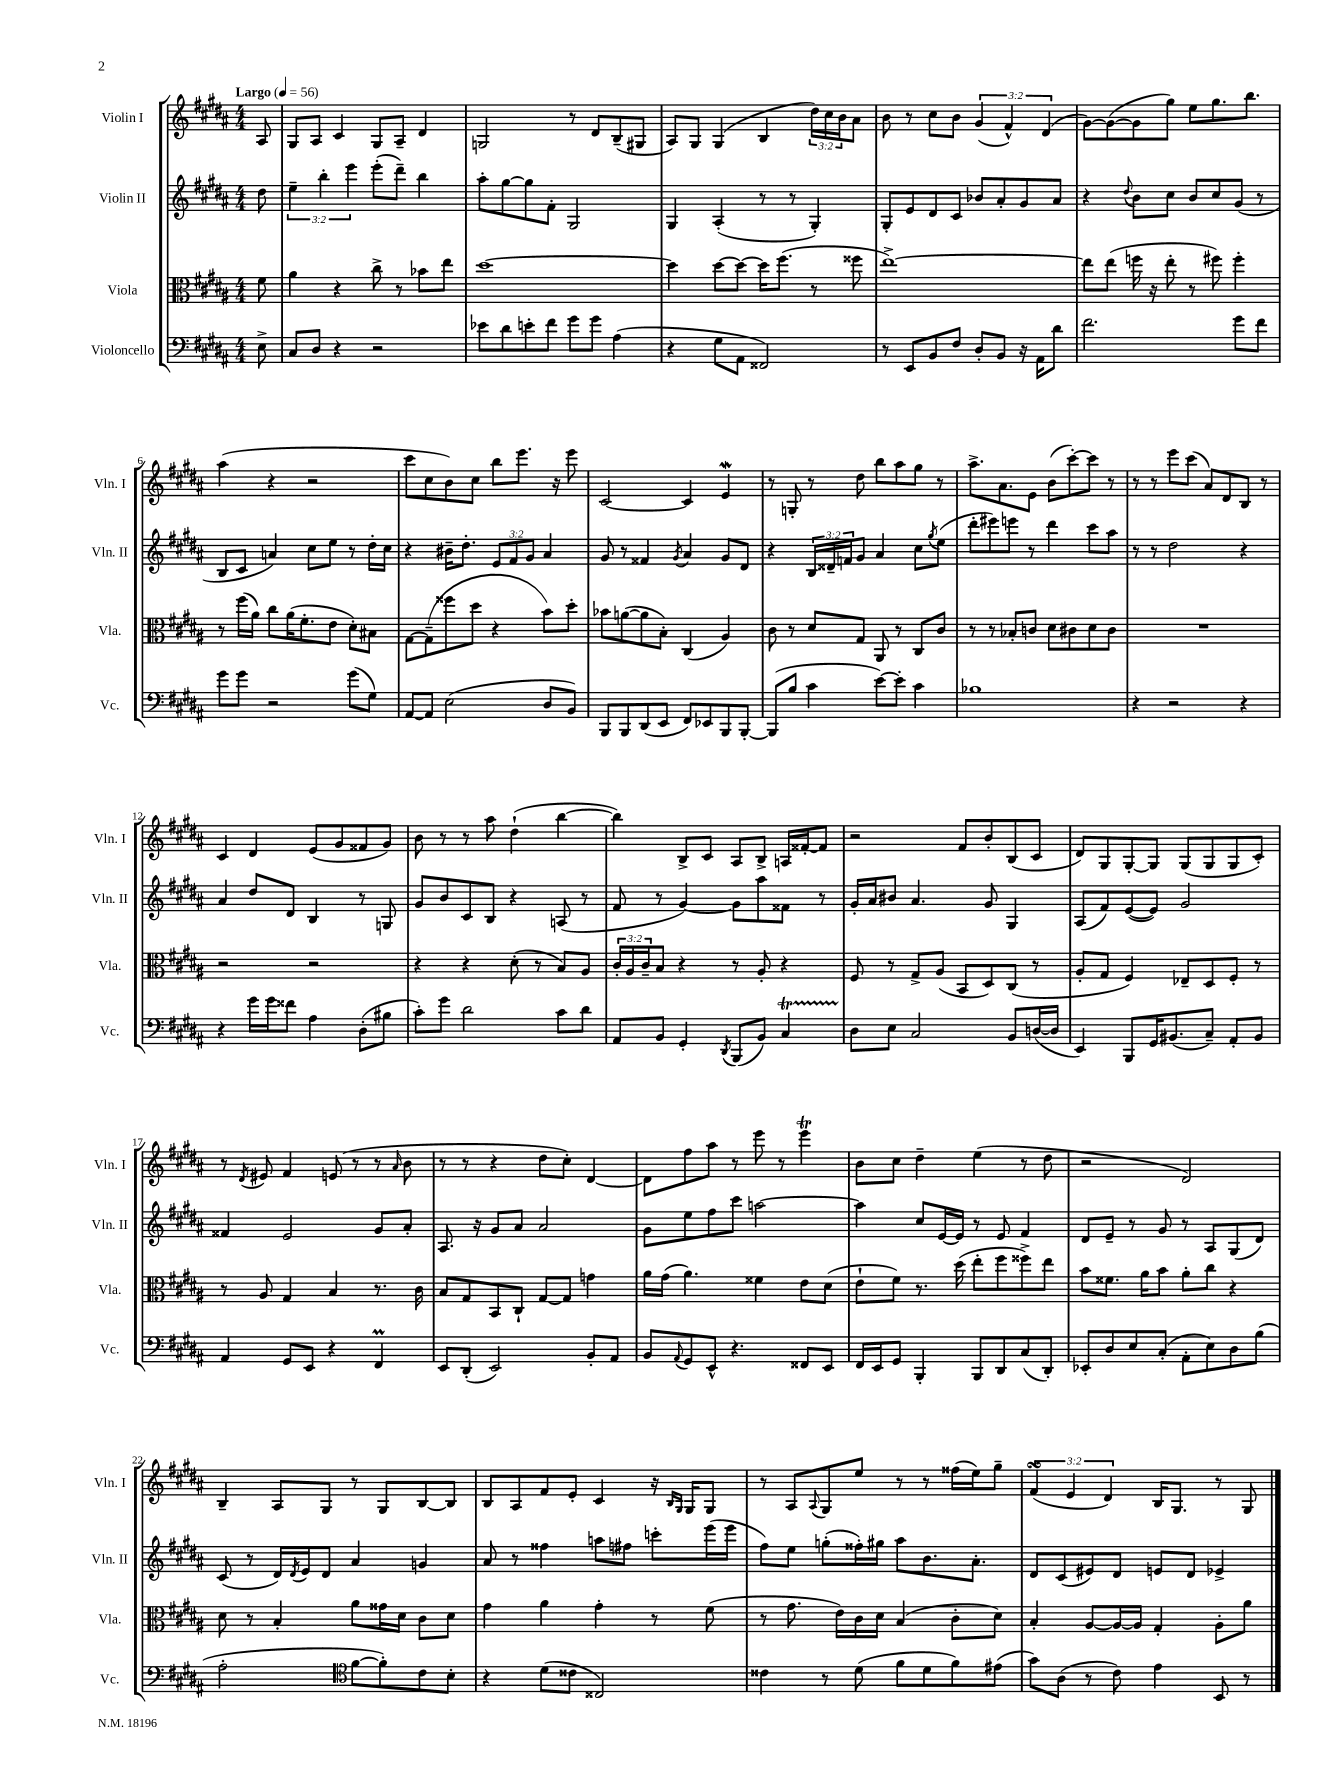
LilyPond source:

<<
\new StaffGroup <<
\new Staff = "s0" \with { instrumentName = "Violin I" shortInstrumentName = "Vln. I" } {
    \clef treble \key b \major \numericTimeSignature \time 4/4 \override Staff.TupletNumber.text = #tuplet-number::calc-fraction-text \partial 8 \tempo "Largo" 4 = 56
    ais8 |
    gis8 ais8 cis'4 gis8 ais8-- dis'4 |
    g2 r8 dis'8 b8--( gis8 |
    ais8) gis8 gis4( b4 \tuplet 3/2 { dis''16) cis''16 b'16 } ais'8 |
    b'8 r8 cis''8 b'8 \tuplet 3/2 { gis'4( fis'4-^) dis'4( } |
    gis'8~) gis'8~( gis'8 gis''8) e''8 gis''8. b''8. |
    ais''4( r4 r2 |
    cis'''8 cis''8 b'8) cis''8 b''8 e'''8. r16 e'''8 |
    cis'2~ cis'4 e'4\mordent |
    r8 g8-. r8 dis''8 b''8 ais''8 gis''8 r8 |
    ais''8.-> ais'8. e'8 b'8( cis'''8~-.) cis'''8 r8 |
    r8 r8 e'''8 cis'''8( ais'8) dis'8 b8 r8 |
    cis'4 dis'4 e'8( gis'8 fisis'8 gis'8) |
    b'8 r8 r8 ais''8 dis''4-!( b''4~ |
    b''4) b8-> cis'8 ais8 b8-> a16 fisis'16~-. fisis'8 |
    r2 fis'8 b'8-. b8( cis'8 |
    dis'8) gis8 gis8~-. gis8 gis8( gis8 gis8 cis'8-.) |
    r8 \acciaccatura { dis'8 } eis'8 fis'4 e'8( r8 r8 \grace { ais'16 } b'8 |
    r8 r8 r4 dis''8 cis''8-.) dis'4~ |
    dis'8 fis''8 ais''8 r8 e'''8 r8 e'''4\trill |
    b'8 cis''8 dis''4-- e''4( r8 dis''8 |
    r2 dis'2) |
    b4-- ais8 gis8 r8 gis8 b8~ b8 |
    b8 ais8 fis'8 e'8-. cis'4 r16 \grace { b16 gis16 } gis16 gis8 |
    r8 ais8 \appoggiatura { ais8 } gis8 e''8 r8 r8 fisis''16( e''16) gis''8-- |
    \tuplet 3/2 { fis'4\turn( e'4 dis'4) } b16 gis8. r8 gis8 \bar "|." |
}
\new Staff = "s1" \with { instrumentName = "Violin II" shortInstrumentName = "Vln. II" } {
    \clef treble \key b \major \numericTimeSignature \time 4/4 \override Staff.TupletNumber.text = #tuplet-number::calc-fraction-text \partial 8
    dis''8 |
    \tuplet 3/2 { e''4-- b''4-. e'''4 } e'''8-.( dis'''8--) b''4 |
    ais''8-. gis''8~ gis''8 fis'8-. gis2 |
    gis4 ais4-.( r8 r8 gis4-.) |
    gis8-. e'8 dis'8 cis'8 bes'8 ais'8-. gis'8 ais'8 |
    r4 \appoggiatura { dis''8 } b'8 cis''8 b'8 cis''8 gis'8( r8 |
    b8 cis'8 a'4) cis''8 e''8 r8 dis''16-. cis''16 |
    r4 bis'16-- dis''8.-. \tuplet 3/2 { e'8 fis'8 gis'8 } ais'4 |
    gis'8 r8 fisis'4 \acciaccatura { gis'8 } ais'4 gis'8 dis'8 |
    r4 \tuplet 3/2 { b16 disis'16-- f'16 } gis'8 ais'4 cis''8 \acciaccatura { gis''8 } e''8( |
    dis'''8-. eis'''8) e'''8 r8 dis'''4 cis'''8 ais''8 |
    r8 r8 dis''2 r4 |
    ais'4 dis''8 dis'8 b4 r8 g8 |
    gis'8 b'8 cis'8 b8 r4 a8( r8 |
    fis'8 r8 gis'4~) gis'8 ais''8 fisis'8 r8 |
    gis'16-. ais'16 bis'8 ais'4. gis'8 gis4 |
    ais8( fis'8) e'8~( e'8) gis'2 |
    fisis'4 e'2 gis'8 ais'8-. |
    ais8. r16 gis'8 ais'8 ais'2 |
    gis'8 e''8 fis''8 cis'''8 a''2~ |
    a''4 cis''8 e'16~ e'16 r8 e'8 fis'4 |
    dis'8 e'8-- r8 gis'8 r8 ais8 gis8( dis'8) |
    cis'8( r8 dis'16) \acciaccatura { dis'8 } e'16 dis'8 ais'4 g'4 |
    ais'8 r8 fisis''4 a''8 fis''8 c'''8-. e'''16( e'''16 |
    fis''8) e''8 g''8-.( fisis''16-.) gis''16 ais''8 b'8. ais'8.-. |
    dis'8 cis'8( eis'8) dis'8 e'8 dis'8 ees'4-> \bar "|." |
}
\new Staff = "s2" \with { instrumentName = "Viola" shortInstrumentName = "Vla." } {
    \clef alto \key b \major \numericTimeSignature \time 4/4 \override Staff.TupletNumber.text = #tuplet-number::calc-fraction-text \partial 8
    fis'8 |
    ais'4 r4 cis''8-> r8 bes'8 e''8 |
    dis''1~ |
    dis''4 dis''8~ dis''8~ dis''16 fis''8.( r8 fisis''8 |
    e''1~->) |
    e''8 e''8( f''16 r16 e''8-. r8 fis''8) fis''4-. |
    r8 fis''16( ais'16) cis''8 ais'16( fis'8.-. e'8 dis'8-.) bis8 |
    gis8~ gis8--( fisis''8 dis''8 r4 b'8) dis''8-. |
    bes'8 a'8~( a'8 b8-.) cis4( ais4) |
    cis'8 r8 dis'8 gis8 ais,8 r8 cis8 cis'8 |
    r8 r8 bes8-. c'8 dis'8 cis'8 dis'8 cis'8 |
    R1 |
    r2 r2 |
    r4 r4 dis'8-.( r8 b8) ais8 |
    \tuplet 3/2 { cis'16-. ais16 cis'16-- } b8 r4 r8 ais8-. r4 |
    fis8 r8 gis8-> ais8( b,8 dis8) cis8( r8 |
    ais8-. gis8 fis4) ees8-- dis8 fis8-. r8 |
    r8 ais8 gis4 b4 r8. cis'16 |
    b8 gis8 b,8 cis8-! gis8~ gis8 g'4 |
    ais'16 gis'16( ais'4.) fisis'4 e'8 dis'8( |
    e'8-! fis'8) r8. dis''16( e''8-. fis''8 fisis''8->) e''8 |
    b'8 fisis'8. ais'16 b'8 ais'8-. cis''8 r4 |
    dis'8 r8 b4-. ais'8 gisis'16 dis'16 cis'8 dis'8 |
    gis'4 ais'4 gis'4-. r8 fis'8( |
    r8 gis'8. e'16) cis'16 dis'16 b4( cis'8-. dis'8) |
    b4-. ais8~ ais16~ ais16 gis4-. ais8-. ais'8 \bar "|." |
}
\new Staff = "s3" \with { instrumentName = "Violoncello" shortInstrumentName = "Vc." } {
    \clef bass \key b \major \numericTimeSignature \time 4/4 \partial 8
    e8-> |
    cis8 dis8 r4 r2 |
    ees'8 dis'8 e'8-. fis'8 gis'8 gis'8 ais4( |
    r4 gis8 ais,8 fisis,2) |
    r8 e,8 b,8 fis8 dis8-. b,8 r16 ais,16 dis'8 |
    fis'2. gis'8 fis'8 |
    gis'8 gis'8 r2 gis'8( gis8) |
    ais,8~ ais,8 e2( dis8 b,8) |
    b,,8 b,,8 dis,8( e,8 fis,8) ees,8 b,,8 b,,8~-. |
    b,,8( b8 cis'4 e'8~) e'8-. cis'4 |
    bes1 |
    r4 r2 r4 |
    r4 gis'16 gis'16 fisis'8 ais4 dis8-.( bis8 |
    cis'8-.) gis'8 dis'2 cis'8 dis'8 |
    ais,8 b,8 gis,4-. \acciaccatura { dis,8 } b,,8( b,8) cis4\startTrillSpan |
    dis8\stopTrillSpan e8 cis2 b,8 d16~( d16 |
    e,4) b,,8 gis,16 bis,8.( cis8--) ais,8-. bis,8 |
    ais,4 gis,8 e,8 r4 fis,4\prall |
    e,8 dis,8-.( e,2) b,8-. ais,8 |
    b,8 \appoggiatura { ais,8 } gis,8 e,8-^ r4. fisis,8 e,8 |
    fis,16 e,16 gis,8 b,,4-. b,,8 dis,8 cis8( dis,8-.) |
    ees,8-. dis8 e8 cis8-.( ais,8-. e8) dis8 b8( |
    ais2-. \clef tenor fis'8~ fis'8-.) cis'8 b8-. |
    r4 dis'8( cisis'8 cisis2) |
    cisis'4 r8 dis'8( fis'8 dis'8 fis'8) eis'8( |
    gis'8) ais8( r8 cis'8) e'4 b,8 r8 \bar "|." |
}
>>
>>
